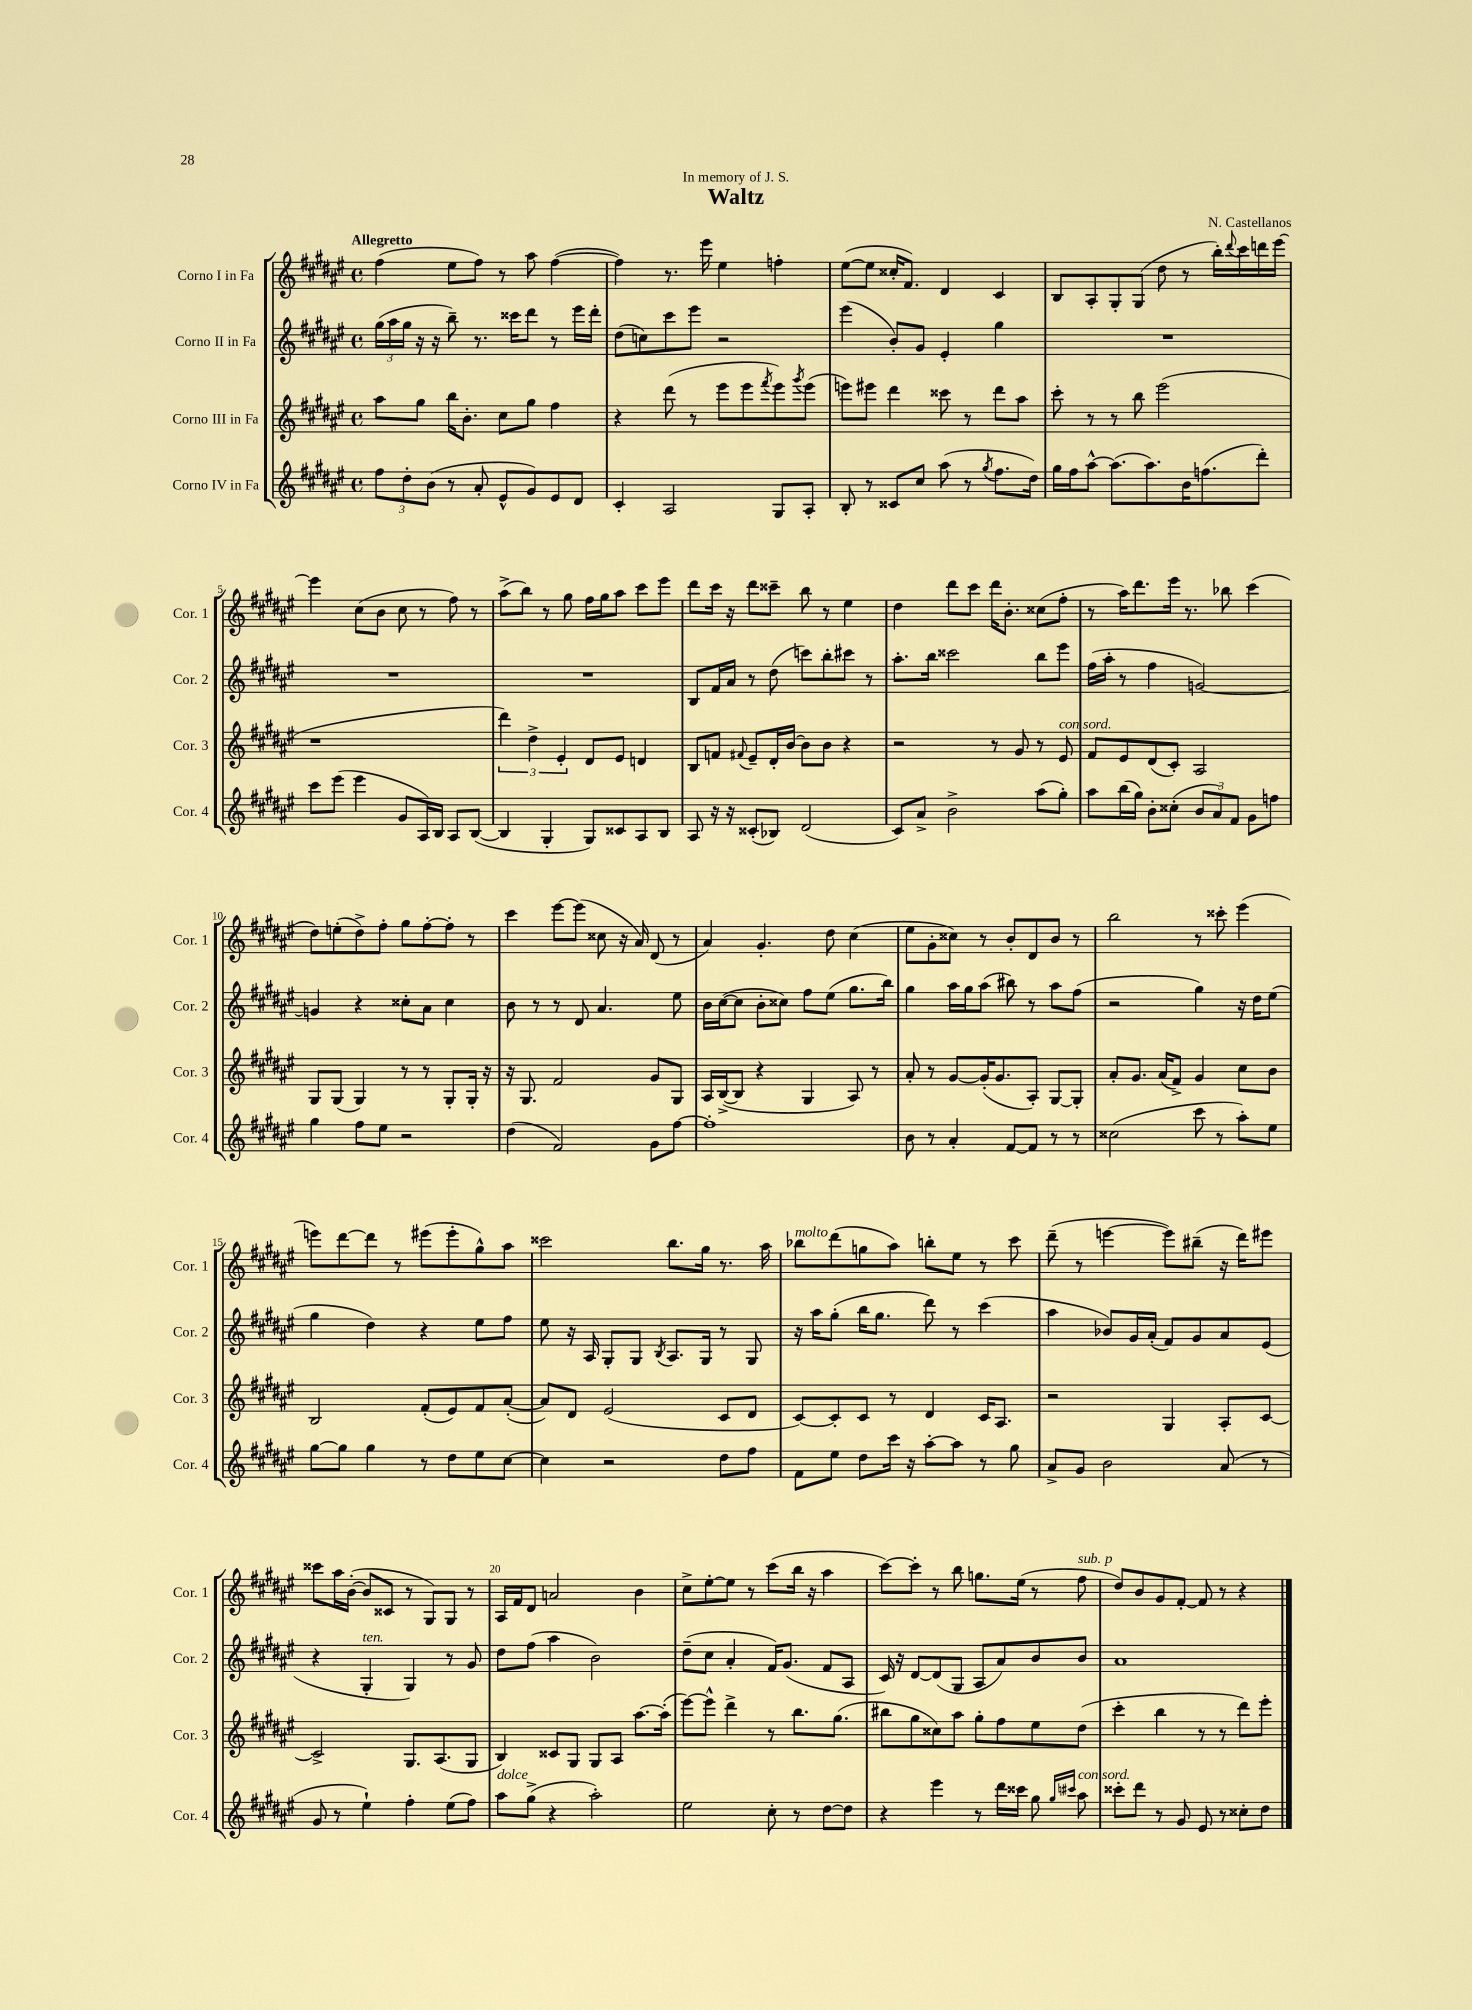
\header { title = "Waltz" composer = "N. Castellanos" dedication = "In memory of J. S." }
<<
\new StaffGroup <<
\new Staff = "s0" \with { instrumentName = "Corno I in Fa" shortInstrumentName = "Cor. 1" } {
    \clef treble \key fis \major \defaultTimeSignature \time 4/4 \tempo "Allegretto"
    fis''4( eis''8 fis''8) r8 ais''8 fis''4~( |
    fis''4) r8. eis'''16 eis''4 f''4-. |
    eis''8~( eis''8 cisis''16-. fis'8.) dis'4 cis'4 |
    b8 ais8-. gis8-. gis8( dis''8 r8 b''16-.) \appoggiatura { dis'''8 } cis'''16 d'''16 eis'''16~ |
    eis'''4 cis''8( b'8 cis''8 r8 fis''8) r8 |
    ais''8->( b''8) r8 gis''8 fis''16 gis''16 ais''8 cis'''8 eis'''8 |
    dis'''8 cis'''16 r16 dis'''8 cisis'''8-- b''8 r8 eis''4 |
    dis''4 dis'''8 cis'''8 dis'''16 b'8.-. cisis''8( fis''8-. |
    r8 ais''16) dis'''8. eis'''16 r8. bes''8 cis'''4( |
    dis''8) e''8-.( dis''8->) fis''8-. gis''8 fis''8~-. fis''8-. r8 |
    cis'''4 eis'''8~ eis'''8( cisis''8 r16 ais'16) dis'8( r8 |
    ais'4) gis'4.-. dis''8 cis''4( |
    eis''8 gis'8-. cisis''8) r8 b'8-. dis'8 b'8 r8 |
    b''2 r8 cisis'''8-. eis'''4( |
    e'''8) dis'''8~ dis'''8 r8 eis'''8( eis'''8-. gis''8-^) ais''8 |
    cisis'''2 b''8. gis''16 r8. ais''16 |
    bes''8^\markup { \italic "molto" } dis'''8( g''8 ais''8) b''8-. eis''8 r8 cis'''8 |
    dis'''8--( r8 e'''4~ e'''8) bis''8--( r16 dis'''16) eis'''8 |
    cisis'''8 ais''16 b'16~-.( b'8 cisis'8 r8 gis8) gis8 r8 |
    ais16 fis'16 dis'8 a'2 b'4 |
    cis''8-> eis''8~-. eis''8 r8 cis'''8( b''16 r16 ais''4 |
    cis'''8~) cis'''8-. r8 b''8 g''8. eis''16( r8 fis''8^\markup { \italic "sub. p" } |
    dis''8) b'8 gis'8 fis'8~-. fis'8 r8 r4 \bar "|." |
}
\new Staff = "s1" \with { instrumentName = "Corno II in Fa" shortInstrumentName = "Cor. 2" } {
    \clef treble \key fis \major \defaultTimeSignature \time 4/4
    \tuplet 3/2 { gis''16( ais''16 gis''16 } r16 r16 b''8--) r8. cisis'''16 dis'''8 r8 eis'''16 dis'''16-. |
    dis''8( c''8) cis'''8 eis'''8 r2 |
    eis'''4( b'8-.) gis'8 eis'4-. gis''4 |
    R1 |
    R1 |
    R1 |
    b8 fis'16 ais'16 r8 dis''8( c'''8) b''8-. cis'''8 r8 |
    ais''8.-. b''16 cisis'''2 b''8 eis'''8 |
    fis''16( ais''16-. r8 fis''4 g'2~) |
    g'4 r4 cisis''8-. ais'8 cisis''4 |
    b'8 r8 r8 dis'8 ais'4. eis''8 |
    b'16 cis''16~( cis''8 b'8-. cisis''8) fis''8 eis''8( gis''8. b''16) |
    gis''4 ais''16 gis''16 ais''8( bis''8) r8 ais''8 fis''8( |
    r2 gis''4) r16 dis''16 eis''8( |
    gis''4 dis''4) r4 eis''8 fis''8 |
    eis''8 r16 ais16 gis8-. gis8 \acciaccatura { b8 } ais8. gis16 r8 gis8 |
    r16 ais''16 gis''8-.( b''16 gis''8. dis'''8) r8 cis'''4( |
    ais''4 bes'8) gis'16 ais'16-.( fis'8) gis'8 ais'8 eis'8( |
    r4 gis4-.^\markup { \italic "ten." } gis4) r8 gis'8 |
    dis''8 fis''8( ais''4 b'2) |
    dis''8--( cis''8 ais'4-. fis'16) gis'8.( fis'8 ais8 |
    cis'16) r16 dis'8~ dis'8( gis8 ais8 ais'8) b'8 b'8 |
    ais'1 \bar "|." |
}
\new Staff = "s2" \with { instrumentName = "Corno III in Fa" shortInstrumentName = "Cor. 3" } {
    \clef treble \key fis \major \defaultTimeSignature \time 4/4
    ais''8 gis''8 b''16 b'8.-. cis''8 gis''8 fis''4 |
    r4 dis'''8( r8 eis'''8 eis'''8 \acciaccatura { fis'''8 } eis'''8) \acciaccatura { gis'''8 } eis'''8( |
    e'''8) eis'''8 dis'''4 cisis'''8 r8 dis'''8 ais''8 |
    cis'''8-. r8 r8 b''8 eis'''2( |
    r1 |
    \tuplet 3/2 { dis'''4) dis''4-> eis'4-. } dis'8 eis'8 d'4 |
    b8 f'8 \appoggiatura { fis'8 } eis'8-- dis'16-. b'16~ b'8 b'8 r4 |
    r2 r8 gis'8 r8 eis'8^\markup { \italic "con sord." } |
    fis'8 eis'8 dis'8( cis'8-.) ais2 |
    gis8 gis8( gis4) r8 r8 gis8-. gis16-. r16 |
    r16 gis8. fis'2 gis'8 gis8 |
    ais16 b16~->( b8 r4 gis4 ais8) r8 |
    ais'8-. r8 gis'8~ gis'16-.( gis'8. ais8-.) gis8~ gis8-. |
    ais'8-. gis'8. ais'16( fis'8->) gis'4 cis''8 b'8 |
    b2 fis'8-.( eis'8) fis'8 ais'8~-.( |
    ais'8) dis'8 eis'2( cis'8 dis'8 |
    cis'8~) cis'8-. cis'8 r8 dis'4 cis'16 ais8. |
    r2 gis4 ais8-. cis'8~ |
    cis'2-> gis8. ais8.( gis8 |
    b4) cisis'8 gis8 gis8 ais8 ais''8.~ ais''16-.( |
    eis'''8~) eis'''8-^ dis'''4-> r8 b''8. gis''8.( |
    bis''8 gis''8 cisis''8) ais''8 gis''8-. fis''8 eis''8 dis''8( |
    cis'''4-. b''4 r8 r8 dis'''8) eis'''8-. \bar "|." |
}
\new Staff = "s3" \with { instrumentName = "Corno IV in Fa" shortInstrumentName = "Cor. 4" } {
    \clef treble \key fis \major \defaultTimeSignature \time 4/4
    \tuplet 3/2 { fis''8 dis''8-. b'8( } r8 ais'8-. eis'8-^ gis'8) eis'8 dis'8 |
    cis'4-. ais2 gis8 ais8-. |
    b8-. r8 cisis'8 cis''8 ais''8( r8 \acciaccatura { gis''8 } fis''8. dis''16) |
    gis''16 fis''16 ais''8~-^ ais''8.( ais''8.) b'16 f''8.( dis'''8-.) |
    cis'''8 eis'''8( eis'''4 gis'8 ais16) b16 ais8 b8~( |
    b4 gis4-. gis8) cisis'8 ais8 b8 |
    ais8 r16 r16 cisis'8-.( bes8) dis'2( |
    cis'8) ais'8-> b'2-> ais''8( gis''8-.) |
    ais''8 b''16( gis''16) b'8-. cisis''8-.( \tuplet 3/2 { b'8 ais'8) fis'8 } gis'8 f''8 |
    gis''4 fis''8 eis''8 r2 |
    dis''4( fis'2) gis'8 fis''8~ |
    fis''1-. |
    b'8 r8 ais'4-. fis'8~ fis'8 r8 r8 |
    cisis''2( cis'''8 r8 ais''8-.) eis''8 |
    gis''8~ gis''8 gis''4 r8 dis''8 eis''8 cis''8~ |
    cis''4 r2 dis''8 fis''8 |
    fis'8 eis''8 dis''8 cis'''16 r16 ais''8~-. ais''8 r8 gis''8 |
    ais'8-> gis'8 b'2 ais'8( r8 |
    gis'8 r8 eis''4-!) fis''4-. eis''8( fis''8) |
    ais''8^\markup { \italic "dolce" } gis''8->( r4 ais''2-.) |
    eis''2 cis''8-. r8 dis''8~ dis''8 |
    r4 eis'''4 r8 dis'''16 cisis'''16 gis''8 \grace { gis''16 cis'''16 } ais''8^\markup { \italic "con sord." } |
    cisis'''8-. dis'''8 r8 gis'8 eis'8 r8 cisis''8-. dis''8 \bar "|." |
}
>>
>>
\layout { \context { \Score \override BarNumber.break-visibility = ##(#f #t #t) barNumberVisibility = #(every-nth-bar-number-visible 5) } }
